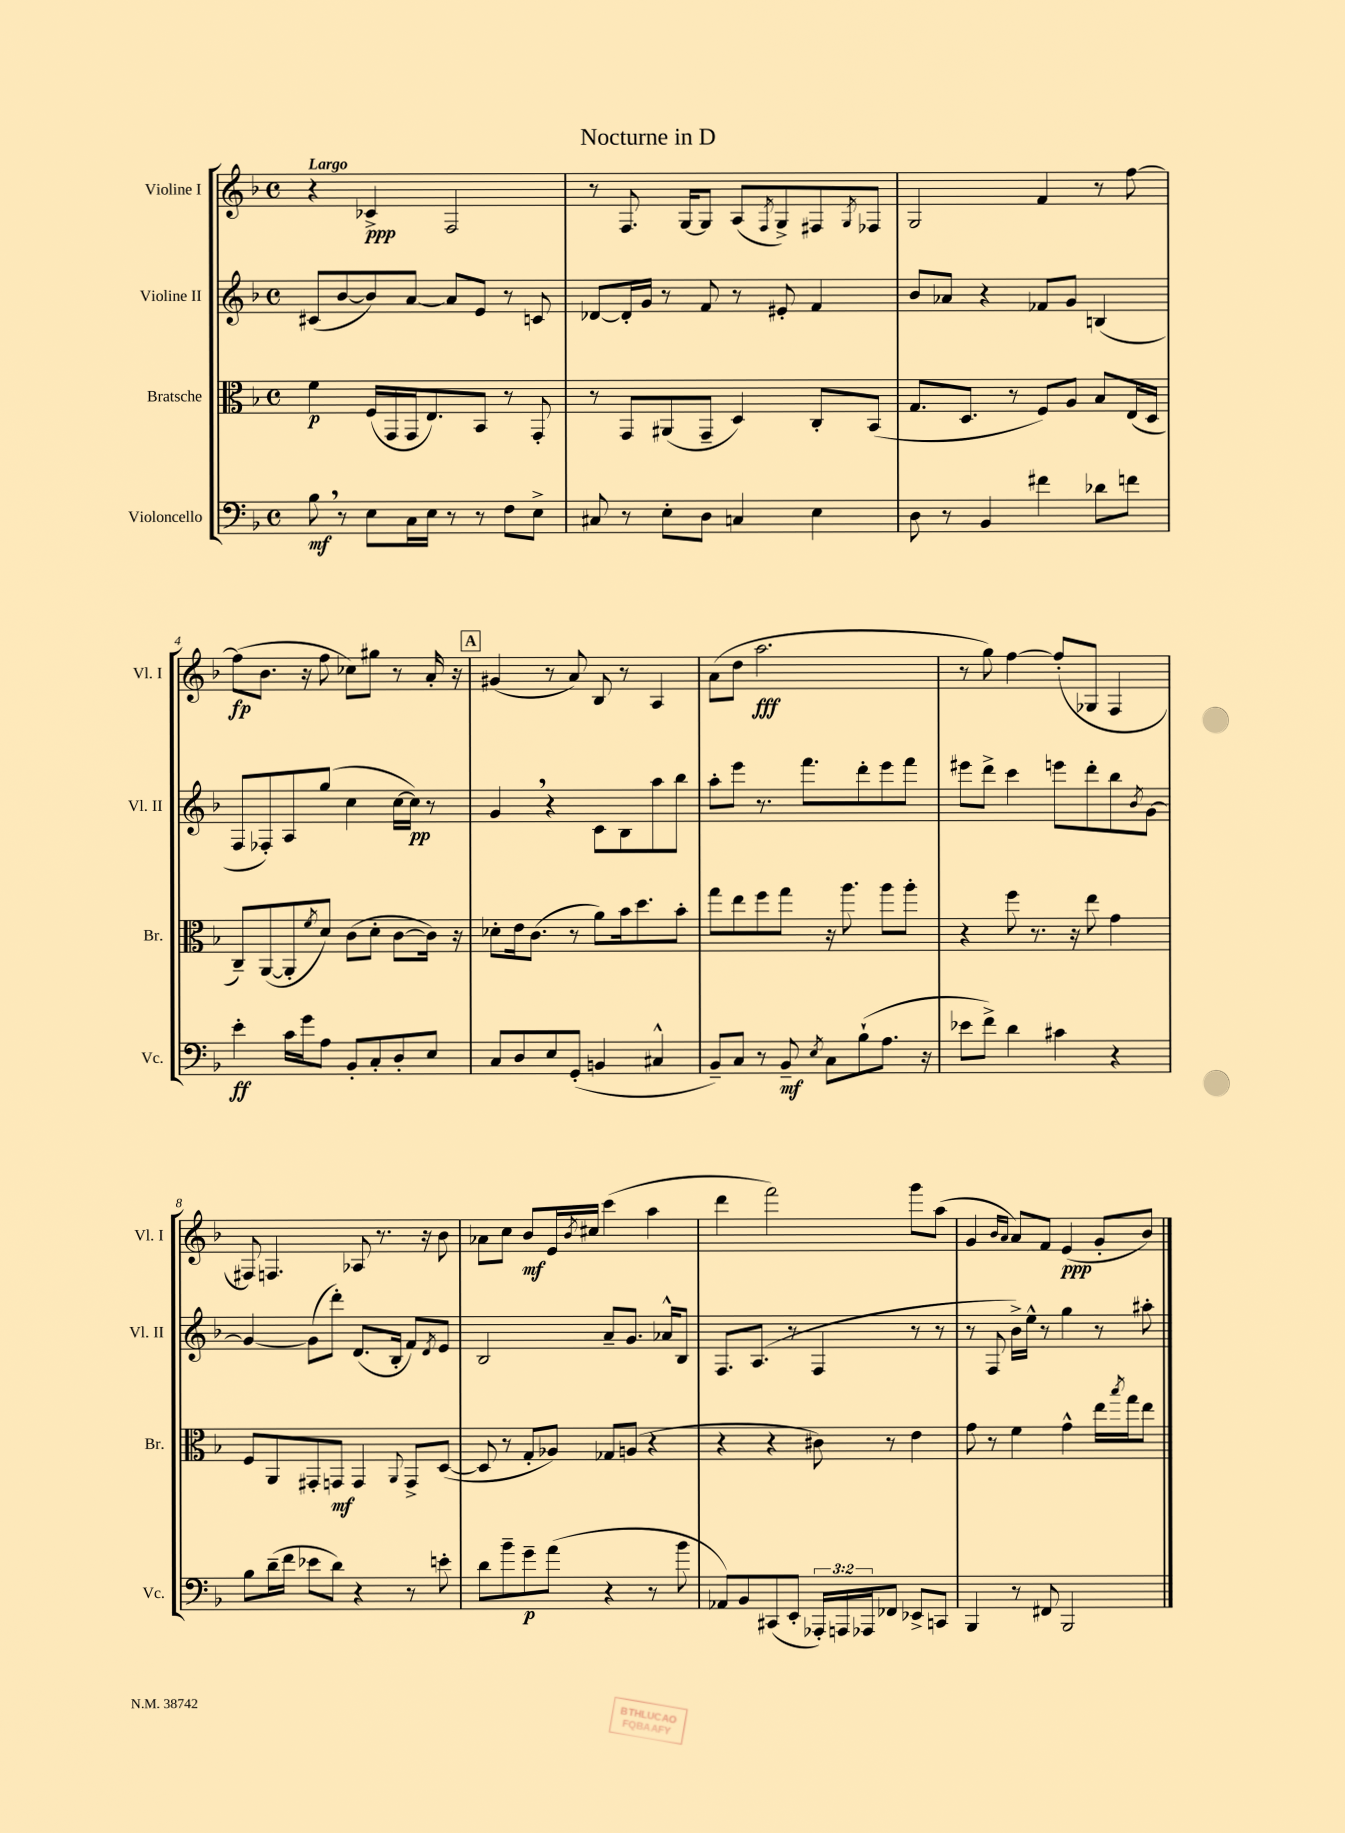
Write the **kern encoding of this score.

**kern	**kern	**kern	**kern
*staff4	*staff3	*staff2	*staff1
*clefF4	*clefC3	*clefG2	*clefG2
*k[b-]	*k[b-]	*k[b-]	*k[b-]
*M4/4	*M4/4	*M4/4	*M4/4
*met(c)	*met(c)	*met(c)	*met(c)
8B-\	4f\	(8c#/L	4r
8r	.	[8b-/	.
8E\L	(16F/LL	8b-/])	4c-^/
.	16GG/	.	.
16C\L	16GG/J	[8a/J	.
16E\JJ	8.E/)	.	.
8r	.	8a/]L	2F/
8r	8BB-/J	8e/J	.
8F\L	8r	8r	.
8E^\J	8GG'/	8c/	.
=	=	=	=
8C#/	8r	[8d-/L	8r
8r	8GG/L	16d-'/]L	8.F/
.	.	16g/JJ	.
8E'\L	(8AA#/	8r	.
.	.	.	[16G/LK
8D\J	8GG~/J	8f/	8G/]J
4C/	4D/)	8r	(8A/L
.	.	.	8qF/
.	.	8e#'/	8G^/)
4E\	8C'/L	4f/	8F#/
.	.	.	8qG/
.	(8BB-/J	.	8F-/J
=	=	=	=
8D\	8.G/L	8b-/L	2G/
8r	.	8a-/J	.
.	8.D/J	.	.
4BB-/	.	4r	.
.	8r	.	.
4f#\	8F/L)	8f-/L	4f/
.	8A/J	8g/J	.
8d-\L	8B-/L	(4B/	8r
8f\J	(16E/L	.	[8ff\
.	16D/JJ	.	.
=	=	=	=
4e'\	8C~/L)	8F/L	(8ff\]L
.	([8AA/	8F-'/)	8.b-\J
16c\LL	8AA'/]	8A/	.
16g\J	.	.	16r
.	8qf/	.	.
8A\J	8d/J)	(8gg/J	8ff\
8BB-'/L	(8c\L	4cc\	8cc-\L)
8C'/	8d'\J	.	8gg#\J
8D'/	[8c\L	[16cc\LL	8r
.	.	16cc\]JJ)	.
8E/J	16c\]Jk)	8r	16a'/
.	16r	.	16r
=	=	=	=
8C/L	8d-'\L	4g/	(4g#/
8D/	16e\k	.	.
.	(8.c\J	.	.
8E/	.	4r	8r
(8GG'/J	8r	.	8a/)
4BB/	8a\L)	8c\L	8B-/
.	16b-\k	8B-\	8r
.	8.dd\	.	.
4C#^^/	.	8aa\	4A/
.	8b-'\J	8bb-\J	.
=	=	=	=
8BB-~/L)	8gg\L	8aa'\L	(8a\L
8C/J	8ee\	8eee\J	8dd\J
8r	8ff\	8.r	2.aa\
8BB-~/	8gg\J	.	.
.	.	8.fff\L	.
8qE/	.	.	.
8C\L	16r	.	.
.	8.aa\	.	.
(8B-`\	.	8ddd'\	.
8.A\J	8aa\L	8eee\	.
.	8aa'\J	8fff\J	.
16r	.	.	.
=	=	=	=
8e-\L	4r	8eee#\L	8r
8f^\J)	.	8ddd^\J	8gg\)
4d\	8ff\	4ccc\	[4ff\
.	8.r	.	.
4c#\	.	8eee\L	(8ff'/]L
.	16r	.	.
.	8ee\	8ddd'\	8G-/J
4r	4g\	8bb-\	4F/
.	.	8qb-/	.
.	.	[8g\J	.
=	=	=	=
8B-\L	8F/L	4g/_	8F#/)
(16d~\L	8AA/	.	4.F/
16f\JJ	.	.	.
8e-\L	8GG#'/	(8g\]L	.
8d\J)	8GG/J	8ddd'\J)	.
4r	4GG/	(8.d/L	8A-/
.	.	.	8.r
.	.	16B-'/Jk	.
.	8qqAA/	.	.
8r	8GG^/L	8f/L)	.
.	.	.	16r
.	.	8qd/	.
8e'\	([8D/J	8e/J	8b-\
=	=	=	=
8d\L	8D/]	2B-/	8a-\L
8b-~\	8r	.	8cc\J
8g~\	8G'/L	.	8b-/L
(8a\J	8A-/J)	.	16e/L
.	.	.	8qb-/
.	.	.	16cc#/JJ
4r	8G-/L	8a~/L	(4ccc\
.	(8A/J	8.g/J	.
8r	4r	.	4aa\
.	.	16a-^^/LK	.
8b-\	.	8B-/J	.
=	=	=	=
8AA-/L)	4r	8.F/L	4ddd\
8BB-/	.	.	.
.	.	(8.A/J	.
(8CC#/	4r	.	2fff\)
8EE'/J	.	8r	.
24AAA-'/LL)	8c#\)	4F/	.
24AAA/	.	.	.
24AAA-/J	.	.	.
8FF-/J	8r	.	.
8EE-^/L	4e\	8r	8ggg\L
8CC/J	.	8r	(8aa\J
=	=	=	=
4BBB-/	8g\	8r	4g/
.	8r	8F/	.
.	.	.	16qqb-/LL
.	.	.	16qqa/JJ
8r	4f\	16b-^\LL)	8a/L)
.	.	16ee^^\JJ	.
8FF#/	.	8r	8f/J
2BBB-/	4g^^\	4gg\	(4e/
.	16ee\LL	8r	8g'/L
.	8qbb-/	.	.
.	16gg\J	.	.
.	8ee\J	8aa#'\	8b-/J)
==	==	==	==
*-	*-	*-	*-
